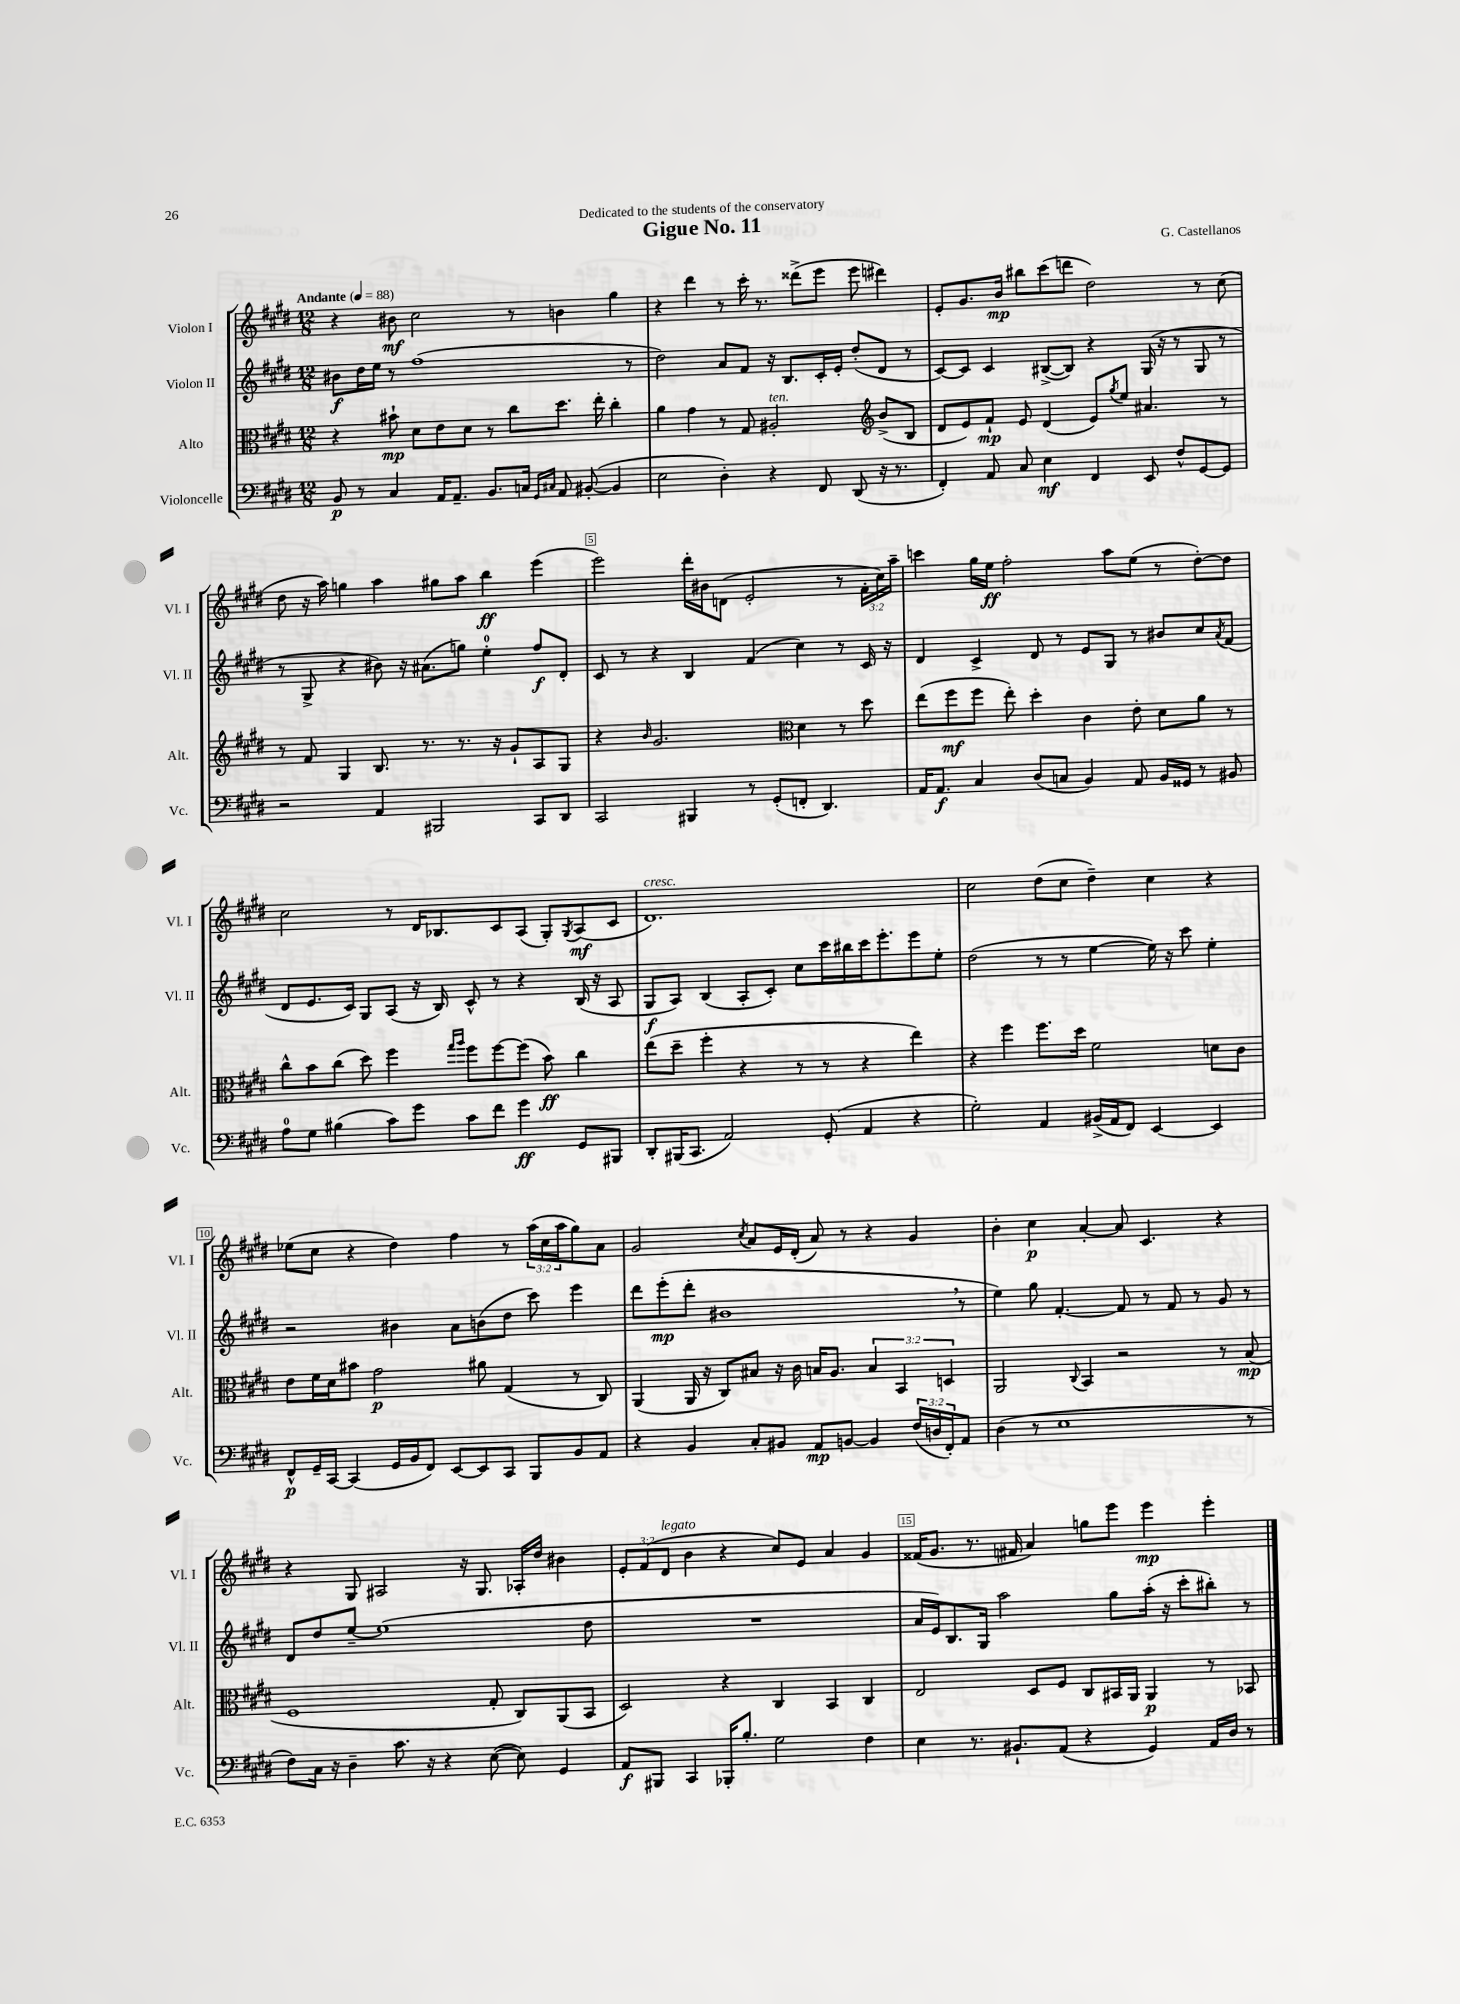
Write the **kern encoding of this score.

**kern	**dynam	**kern	**dynam	**kern	**dynam	**kern	**dynam
*part4	*part4	*part3	*part3	*part2	*part2	*part1	*part1
*staff4	*staff4	*staff3	*staff3	*staff2	*staff2	*staff1	*staff1
*I"Violoncelle	*	*I"Alto	*	*I"Violon II	*	*I"Violon I	*
*I'Vc.	*	*I'Alt.	*	*I'Vl. II	*	*I'Vl. I	*
*clefF4	*	*clefC3	*	*clefG2	*	*clefG2	*
*k[f#c#g#d#]	*	*k[f#c#g#d#]	*	*k[f#c#g#d#]	*	*k[f#c#g#d#]	*
*M12/8	*	*M12/8	*	*M12/8	*	*M12/8	*
*MM88	*	*MM88	*	*MM88	*	*MM88	*
=1	=1	=1	=1	=1	=1	=1	=1
!	!	!	!	!	!	!LO:TX:a:B:t=Andante	!
8BB/	p	4r	.	8b#X\L	f	4r	.
8r	.	.	.	16dd#\L	.	.	.
.	.	.	.	16ee\JJ	.	.	.
4C#/	.	8b#X`\	mp	8r	.	8b#X\	mf
.	.	8d#\L	.	(1ff#	.	2cc#\	.
16AA/KL	.	8e\	.	.	.	.	.
8.AA~/J	.	.	.	.	.	.	.
.	.	8d#\J	.	.	.	.	.
8.BB/L	.	8r	.	.	.	.	.
.	.	8cc#\L	.	.	.	8r	.
16Cn/Jk	.	.	.	.	.	.	.
16qqGG#/LL	.	.	.	.	.	.	.
16qqC#X/JJ	.	.	.	.	.	.	.
8AA/	.	8.dd#\J	.	.	.	4bn\	.
([8BB#X'/	.	.	.	.	.	.	.
.	.	16ee'\	.	.	.	.	.
4BB#/]	.	4cc#'\	.	.	.	4gg#\	.
.	.	.	.	8r	.	.	.
=2	=2	=2	=2	=2	=2	=2	=2
2E\	.	4a\	.	2dd#\)	.	4r	.
.	.	4g#\	.	.	.	4ddd#\	.
4D#'\)	.	8r	.	8a/L	.	8r	.
.	.	8G#/	.	8f#/J	.	16ccc#'\	.
.	.	.	.	.	.	8.r	.
!	!	!LO:TX:a:i:t=ten.	!	!	!	!	!
4r	.	2A#X'/	.	16r	.	.	.
.	.	.	.	8.B/L	.	.	.
.	.	.	.	.	.	(8ddd##X^\L	.
8FF#/	.	.	.	16c#'/L	.	8eee\J	.
.	.	.	.	16e'/JJ	.	.	.
(8DD#/	.	.	.	(8dd#'/L	.	8eee\	.
*	*	*clefG2	*	*	*	*	*
16r	.	(8b^/L	.	8d#/J	.	4ddd#X\)	.
8.r	.	.	.	.	.	.	.
.	.	8B/J	.	8r	.	.	.
=3	=3	=3	=3	=3	=3	=3	=3
4FF#'/)	.	8d#/L	.	[8c#/L)	.	8e'/L	.
.	.	8e/)	.	8c#/J]	.	8.g#/	.
8AA/	.	8f#`/J	mp	4c#/	.	.	.
.	.	.	.	.	.	16b/Jk	mp
8C#/	.	8e/	.	.	.	8bb#X\L	.
4E\	mf	(4d#/	.	([8B#X^/L	.	(8ccc#\	.
.	.	.	.	8B#/J])	.	8dddn\J	.
4FF#/	.	8e/L)	.	4r	.	2dd#\)	.
.	.	8qgg#/	.	.	.	.	.
.	.	8ee/J	.	.	.	.	.
8EE/	.	4.a#X/	.	(16G#/	.	.	.
.	.	.	.	16r	.	.	.
8F#^^/L	.	.	.	8r	.	.	.
[8GG#/	.	.	.	8G#/	.	8r	.
8GG#/J]	.	8r	.	8r	.	(8cc#\	.
!!LO:LB:g=z
=4	=4	=4	=4	=4	=4	=4	=4
2r	.	8r	.	8r	.	8dd#\	.
.	.	8f#/	.	8G#^/	.	16r	.
.	.	.	.	.	.	16aa\)	.
.	.	4G#/	.	4r	.	4ggn\	.
4AA/	.	8.B/	.	8b#X\)	.	4aa\	.
.	.	.	.	16r	.	.	.
.	.	8.r	.	(8.a#X\L	.	.	.
2BBB#X/	.	.	.	.	.	8gg#X\L	.
.	.	8.r	.	8ggn\J)	.	8aa\J	.
.	.	.	.	4ee'\	.	4bb\	ff
.	.	16r	.	.	.	.	.
.	.	8g#`/L	.	.	.	.	.
8CC#/L	.	8A/	.	8ff#/L	f	(4eee\	.
8DD#/J	.	8G#/J	.	8d#'/J	.	.	.
=5	=5	=5	=5	=5	=5	=5	=5
2CC#/	.	4r	.	8c#/	.	2eee\)	.
.	.	.	.	8r	.	.	.
.	.	16qqb/	.	.	.	.	.
.	.	2.g#/	.	4r	.	.	.
4BBB#X/	.	.	.	4B/	.	16ddd#'\LL	.
.	.	.	.	.	.	16b#X\J	.
.	.	.	.	.	.	(8dn\J	.
8r	.	.	.	(4f#/	.	2e'/	.
(8GG#'/L	.	.	.	.	.	.	.
*	*	*clefC3	*	*	*	*	*
8FFn'/J	.	4d#\	.	4cc#\)	.	.	.
4.DD#/)	.	.	.	.	.	.	.
.	.	8r	.	8r	.	8r	.
.	.	8dd#\	.	16c#/	.	24f#'\LL	.
.	.	.	.	.	.	24cc#\)	.
.	.	.	.	16r	.	.	.
.	.	.	.	.	.	24aa~\JJ	.
=6	=6	=6	=6	=6	=6	=6	=6
16AA/KL	.	(8ee\L	.	4d#/	.	4cccn\	.
8.AA/J	f	.	.	.	.	.	.
.	.	8ff#\	mf	.	.	.	.
4C#/	.	8ff#\J	.	4c#^/	.	16gg#\LL	.
.	.	.	.	.	.	16ee\JJ	ff
.	.	8ee'\)	.	.	.	2ff#'\	.
(8D#/L	.	4dd#'\	.	8d#/	.	.	.
8Cn/J	.	.	.	8r	.	.	.
4BB/)	.	4c#\	.	8e/L	.	.	.
.	.	.	.	8G#/J	.	8aa\L	.
8AA/	.	8e'\	.	8r	.	(8ee\J	.
16BB/LL	.	8d#\L	.	8b#X/L	.	8r	.
16GG##X/JJ	.	.	.	.	.	.	.
8r	.	8a\J	.	8cc#/	.	[8dd#'\L)	.
.	.	.	.	8qa/	.	.	.
8BB#X/	.	8r	.	(8f#/J	.	8dd#\J]	.
!!LO:LB:g=z
=7	=7	=7	=7	=7	=7	=7	=7
8A\L	.	8cc#^^\L	.	8d#/L	.	2cc#\	.
8G#\J	.	8b\	.	8.e/	.	.	.
(4B#X\	.	(8cc#\J	.	.	.	.	.
.	.	.	.	16c#/Jk)	.	.	.
.	.	8dd#\)	.	8G#/L	.	.	.
8c#\L)	.	4ff#\	.	(8A/J	.	8r	.
8g#\J	.	.	.	16r	.	16d#/KL	.
.	.	.	.	16B/)	.	8.B-X/	.
.	.	16qqgg#/LL	.	.	.	.	.
.	.	16qqaa/JJ	.	.	.	.	.
8c#\L	.	8ff#\L	.	8c#^^/	.	.	.
8f#\J	.	[8ff#\	.	8r	.	8c#/	.
4g#\	ff	(8ff#\J]	.	4r	.	(8A/J	.
.	.	8b\)	ff	.	.	8G#'/L)	.
.	.	.	.	.	.	8qG#/	.
8GG#/L	.	4cc#\	.	(16B/	.	(8A/	mf
.	.	.	.	16r	.	.	.
8BBB#X/J	.	.	.	8A/	.	8c#/J	.
=8	=8	=8	=8	=8	=8	=8	=8
!	!	!	!	!	!	!LO:TX:a:i:t=cresc.	!
8DD#'/L	.	(8ee\L	.	8G#/L	f	1.d#)	.
(16BBB#X/K	.	8dd#~\J	.	8A/J)	.	.	.
8.CC#/J	.	.	.	.	.	.	.
.	.	4ff#'\	.	(4B/	.	.	.
2AA/)	.	.	.	.	.	.	.
.	.	4r	.	8A'/L	.	.	.
.	.	.	.	8c#'/J)	.	.	.
.	.	8r	.	8cc#\L	.	.	.
(8GG#'/	.	8r	.	16ccc#\L	.	.	.
.	.	.	.	16bb#X\	.	.	.
4AA/	.	4r	.	16ccc#\J	.	.	.
.	.	.	.	8.eee'\	.	.	.
4r	.	4ee\)	.	8eee\	.	.	.
.	.	.	.	8ee'\J	.	.	.
=9	=9	=9	=9	=9	=9	=9	=9
2G#'\)	.	4r	.	(2dd#\	.	2cc#\	.
.	.	4ff#\	.	.	.	.	.
4AA/	.	8.ff#\L	.	8r	.	(8dd#\L	.
.	.	.	.	8r	.	8cc#\J	.
.	.	16dd#\Jk	.	.	.	.	.
(16BB#X^/LL	.	2f#\	.	[4ee\	.	4dd#~\)	.
16AA/J	.	.	.	.	.	.	.
8FF#/J)	.	.	.	.	.	.	.
[4EE/	.	.	.	16ee\])	.	4cc#\	.
.	.	.	.	16r	.	.	.
.	.	.	.	8ccc#\	.	.	.
4EE/]	.	8dn\L	.	4ee'\	.	4r	.
.	.	8c#\J	.	.	.	.	.
!!LO:LB:g=z
=10	=10	=10	=10	=10	=10	=10	=10
8FF#^^/L	p	8e\L	.	2r	.	(8ee-X\L	.
16GG#~/L	.	16f#\L	.	.	.	8cc#\J	.
[16CC#/JJ	.	16d#\J	.	.	.	.	.
(4CC#/]	.	8b#X\J	.	.	.	4r	.
.	.	2g#\	p	.	.	.	.
16GG#/LL	.	.	.	4b#X\	.	4dd#\)	.
16BB/J	.	.	.	.	.	.	.
8FF#/J)	.	.	.	.	.	.	.
[8EE/L	.	.	.	8a\L	.	4ff#\	.
8EE/]	.	8a#X\	.	(8bn\	.	.	.
8CC#/J	.	(4G#/	.	8dd#\J	.	8r	.
8BBB/L	.	.	.	8ccc#\)	.	(24aa\LL	.
.	.	.	.	.	.	24cc#\	.
.	.	.	.	.	.	24aa\J	.
8BB/	.	8r	.	4eee\	.	8gg#\)	.
8AA/J	.	8C#/)	.	.	.	8a\J	.
=11	=11	=11	=11	=11	=11	=11	=11
4r	.	(4AA/	.	8ddd#\L	.	2g#/	.
.	.	.	.	(8eee'\	mp	.	.
4BB/	.	16AA/	.	8ddd#'\J	.	.	.
.	.	16r	.	.	.	.	.
.	.	8C#/L)	.	1b#X,	.	.	.
.	.	.	.	.	.	8qcc#/	.
8C#'/L	.	8B#X/J	.	.	.	8a/L	.
8BB#X/J	.	16r	.	.	.	16e/L	.
.	.	16c#\	.	.	.	(16d#'/JJ	.
8AA/L	mp	16Bn/KL	.	.	.	8a/)	.
.	.	8.A/J	.	.	.	.	.
[8BBn/J	.	.	.	.	.	8r	.
4BB/]	.	6B/	.	.	.	4r	.
.	.	6BB/	.	.	.	.	.
(24F#/LL	.	.	.	.	.	4g#/	.
24Dn/	.	.	.	.	.	.	.
24FF#'/J)	.	6Dn/	.	.	.	.	.
8AA/J	.	.	.	8r	.	.	.
=12	=12	=12	=12	=12	=12	=12	=12
(4D#\	.	2AA/	.	4ee\)	.	4b'\	.
8r	.	.	.	8gg#\	.	4cc#\	p
1E	.	.	.	[4.f#'/	.	.	.
.	.	8qqC#/	.	.	.	.	.
.	.	4BB/	.	.	.	[4a'/	.
.	.	2r	.	8f#/]	.	8a/]	.
.	.	.	.	8r	.	4.c#/	.
.	.	.	.	8f#/	.	.	.
.	.	.	.	8r	.	.	.
.	.	8r	.	8g#/	.	4r	.
8r	.	(8B/	mp	8r	.	.	.
!!LO:LB:g=z
=13	=13	=13	=13	=13	=13	=13	=13
8F#\L)	.	1F#	.	8d#/L	.	4r	.
16C#\Jk	.	.	.	8dd#/	.	.	.
16r	.	.	.	.	.	.	.
4D#~\	.	.	.	[8ee~/J	.	8G#/	.
.	.	.	.	(1ee]	.	2A#X/	.
8.c#\	.	.	.	.	.	.	.
16r	.	.	.	.	.	.	.
4r	.	.	.	.	.	.	.
.	.	.	.	.	.	16r	.
.	.	.	.	.	.	8.G#/	.
([8E\	.	8G#'/	.	.	.	.	.
8E\])	.	8C#/L)	.	.	.	16A-X'/LL	.
.	.	.	.	.	.	16dd#/JJ	.
4GG#/	.	(8AA/	.	.	.	4b#X\	.
.	.	8BB/J	.	8dd#\	.	.	.
=14	=14	=14	=14	=14	=14	=14	=14
8AA/L	f	2D#/)	.	1.r	.	12e'/L	.
.	.	.	.	.	.	(12f#/	.
8BBB#X/J	.	.	.	.	.	.	.
!	!	!	!	!	!	!LO:TX:a:i:t=legato	!
.	.	.	.	.	.	12d#/J	.
4CC#/	.	.	.	.	.	4b\	.
16BBB-X'/KL	.	4r	.	.	.	4r	.
8.B'/J	.	.	.	.	.	.	.
2G#\	.	4C#/	.	.	.	8cc#/L)	.
.	.	.	.	.	.	8e/J	.
.	.	4BB/	.	.	.	4a/	.
4F#\	.	4C#/	.	.	.	4g#/	.
=15	=15	=15	=15	=15	=15	=15	=15
4E\	.	2E/	.	16a/LL	.	(16f##X/KL	.
.	.	.	.	16e/J)	.	8.g#/J	.
.	.	.	.	8.B/	.	.	.
8.r	.	.	.	.	.	8.r	.
.	.	.	.	16G#/Jk	.	.	.
.	.	.	.	2aa\	.	.	.
8.BB#X`/L	.	.	.	.	.	16f#X/	.
.	.	8D#/L	.	.	.	4a/)	.
(8AA/J	.	8F#/J	.	.	.	.	.
4r	.	8C#/L	.	.	.	8ggn\L	.
.	.	16BB#X/L	.	8gg#\L	.	8eee\J	.
.	.	16AA/JJ	.	.	.	.	.
4GG#/)	.	4AA/	p	(16aa'\Jk	.	4eee\	mp
.	.	.	.	16r	.	.	.
.	.	.	.	8ccc#'\L	.	.	.
16AA/LL	.	8r	.	8bb#X'\J)	.	4eee'\	.
16D#/JJ	.	.	.	.	.	.	.
8r	.	8BB-X/	.	8r	.	.	.
==	==	==	==	==	==	==	==
*-	*-	*-	*-	*-	*-	*-	*-
